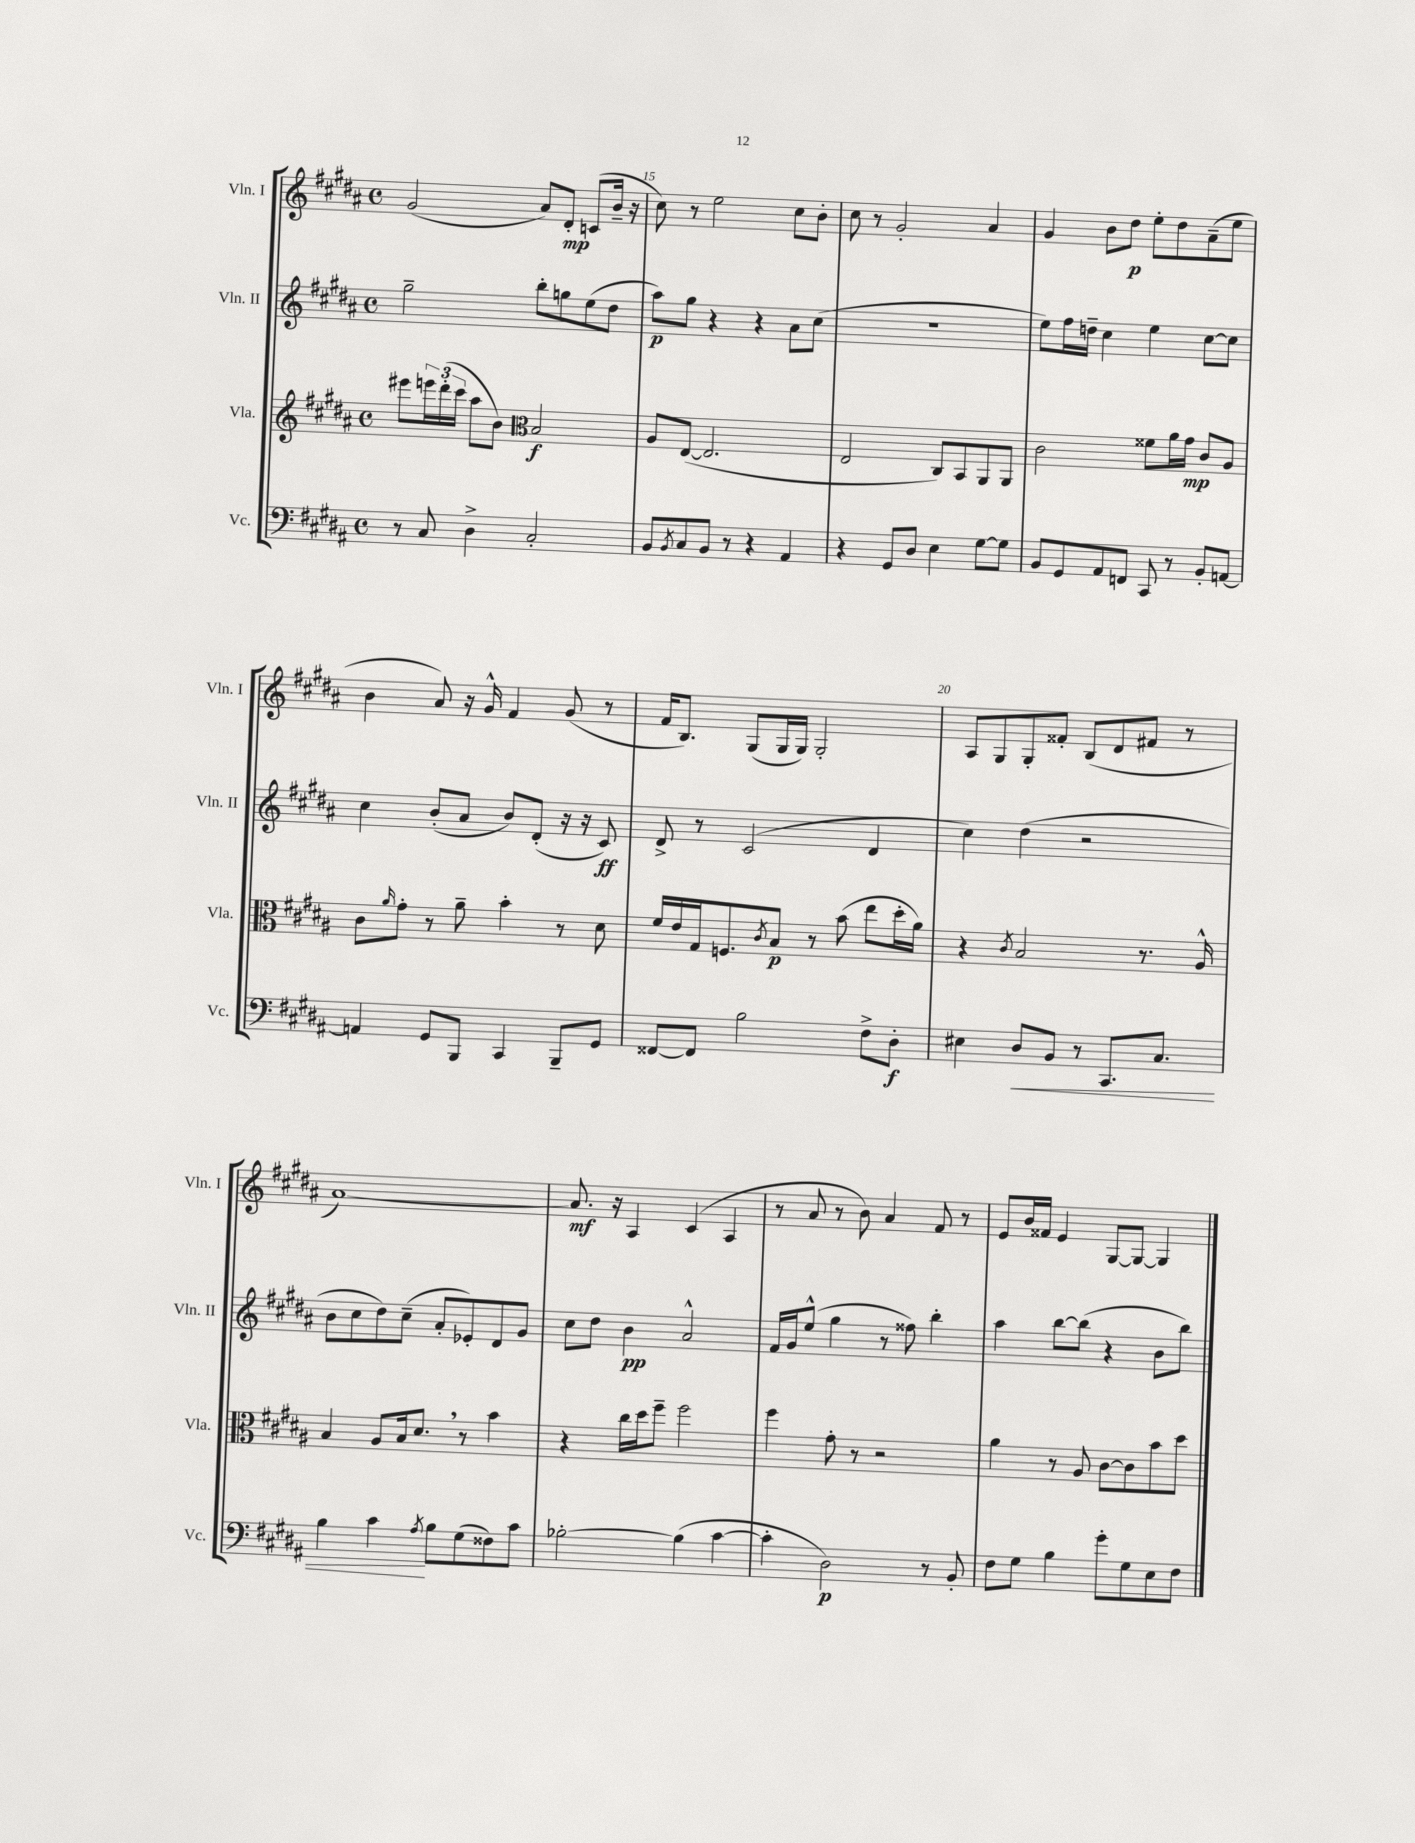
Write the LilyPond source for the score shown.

<<
\new StaffGroup <<
\new Staff = "s0" \with { instrumentName = "Vln. I" shortInstrumentName = "Vln. I" } {
    \clef treble \key b \major \defaultTimeSignature \time 4/4
    gis'2( ais'8) dis'8-.\mp c'8( b'16-- r16 |
    cis''8) r8 e''2 cis''8 b'8-. |
    cis''8 r8 gis'2-. ais'4 |
    gis'4 b'8 dis''8\p e''8-. dis''8 ais'8--( e''8 |
    b'4 ais'8) r16 gis'16-^ fis'4 gis'8( r8 |
    fis'16 b8.) gis8( gis16 gis16) gis2-. |
    ais8 gis8 gis8-. fisis'8-. b8( dis'8 fis'8 r8 |
    ais'1~) |
    ais'8.\mf r16 ais4 cis'4( ais4 |
    r8 ais'8 r8 b'8) ais'4 fis'8 r8 |
    e'8 b'16 fisis'16 e'4 gis8~ gis8~ gis4 \bar "|." |
}
\new Staff = "s1" \with { instrumentName = "Vln. II" shortInstrumentName = "Vln. II" } {
    \clef treble \key b \major \defaultTimeSignature \time 4/4
    gis''2-- b''8-. g''8 e''8( dis''8 |
    ais''8\p) gis''8 r4 r4 ais'8 cis''8( |
    R1 |
    e''8) fis''16 d''16-- cis''4 e''4 cis''8~ cis''8 |
    cis''4 b'8-.( ais'8 b'8) dis'8-.( r16 r16 cis'8\ff) |
    dis'8-> r8 cis'2( dis'4 |
    cis''4) dis''4( r2 |
    b'8 cis''8 dis''8) cis''8--( ais'8-. ees'8-.) dis'8 gis'8 |
    cis''8 dis''8 b'4\pp ais'2-^ |
    fis'16 gis'16 e''8-^( gis''4 r8 fisis''8) b''4-. |
    ais''4 b''8~ b''8( r4 b'8 b''8) \bar "|." |
}
\new Staff = "s2" \with { instrumentName = "Vla." shortInstrumentName = "Vla." } {
    \clef treble \key b \major \defaultTimeSignature \time 4/4
    eis'''8 \tuplet 3/2 { e'''16 dis'''16-.( cis'''16 } ais''8 b'8) \clef alto b2\f |
    ais8 e8~( e2. |
    e2 cis8) b,8 ais,8 ais,8 |
    cis'2 fisis'8 ais'16 gis'16\mp cis'8 ais8 |
    cis'8 \grace { ais'16 } gis'8-. r8 ais'8-- b'4-. r8 dis'8 |
    fis'16 e'16 gis16 f8. \acciaccatura { cis'8 } b8\p r8 b'8( e''8 dis''16-. ais'16) |
    r4 \acciaccatura { cis'8 } b2 r8. ais16-^ |
    b4 ais8 b16 dis'8. \breathe r8 b'4 |
    r4 cis''16 dis''16 fis''8-- fis''2 |
    fis''4 gis'8-. r8 r2 |
    ais'4 r8 ais8 cis'8~ cis'8 b'8 dis''8 \bar "|." |
}
\new Staff = "s3" \with { instrumentName = "Vc." shortInstrumentName = "Vc." } {
    \clef bass \key b \major \defaultTimeSignature \time 4/4
    r8 cis8 dis4-> cis2-. |
    b,8 \acciaccatura { b,8 } cis8 b,8 r8 r4 ais,4 |
    r4 gis,8 dis8 e4 gis8~ gis8 |
    b,8 gis,8 ais,8 f,8 cis,8 r8 b,8-. a,8~ |
    a,4 gis,8 b,,8 cis,4 b,,8-- gis,8 |
    fisis,8~ fisis,8 b2 fis8-> dis8-.\f |
    eis4 dis8\< b,8 r8 cis,8. cis8. |
    b4 cis'4\! \acciaccatura { ais8 } b8 gis8( fisis8) cis'8 |
    bes2~-. bes4( cis'4~ |
    cis'4-. dis2\p) r8 b,8-. |
    fis8 gis8 b4 gis'8-. gis8 e8 fis8 \bar "|." |
}
>>
>>
\layout { \context { \Score currentBarNumber = #14 \override BarNumber.break-visibility = ##(#f #t #t) barNumberVisibility = #(every-nth-bar-number-visible 5) } }
